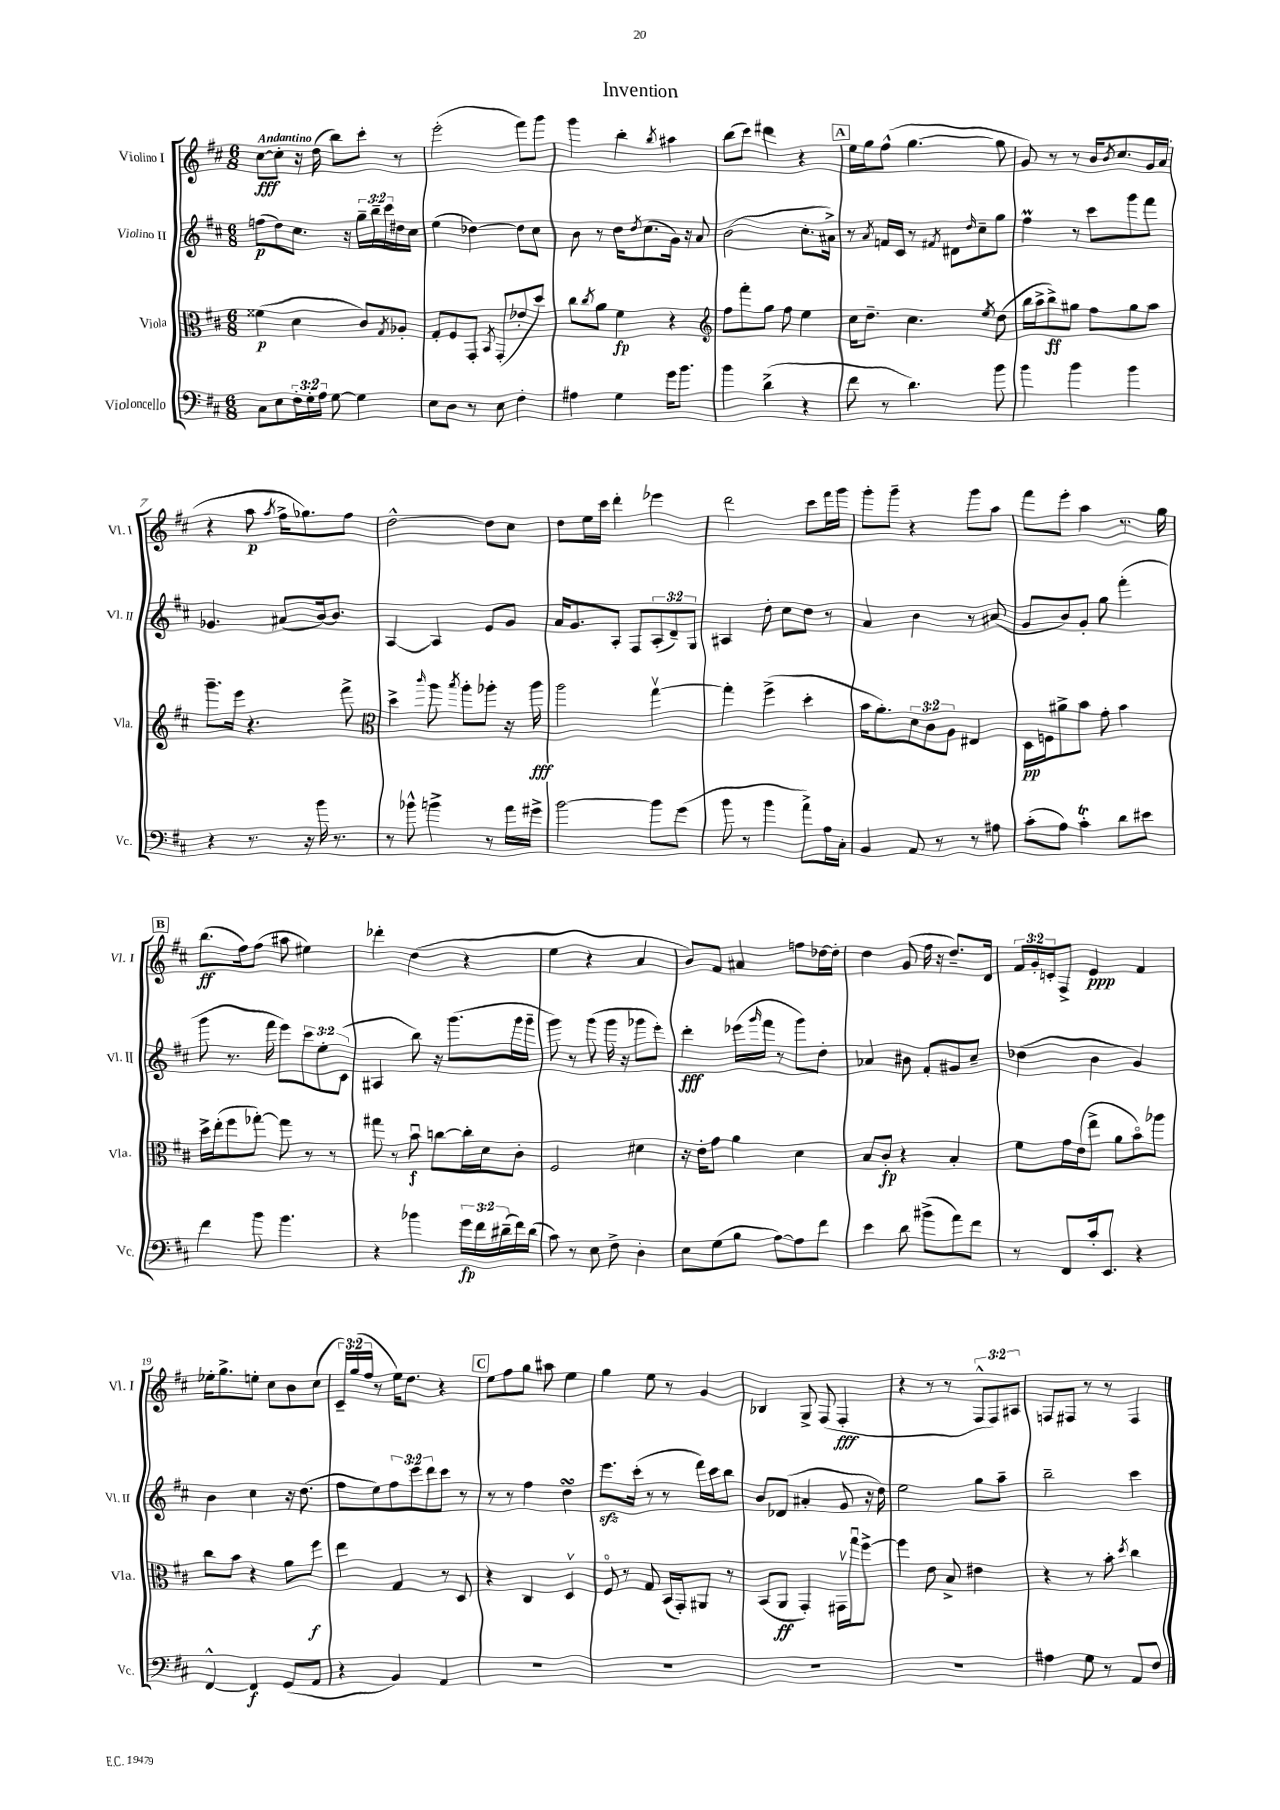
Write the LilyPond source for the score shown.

\header { title = "Invention" }
<<
\new StaffGroup <<
\new Staff = "s0" \with { instrumentName = "Violino I" shortInstrumentName = "Vl. I" } {
    \clef treble \key d \major \numericTimeSignature \time 6/8 \override Staff.TupletNumber.text = #tuplet-number::calc-fraction-text \tempo "Andantino"
    cis''8~\fff cis''8-. r16 d''16( b''8) cis'''8-. r8 |
    e'''2-.( fis'''8) g'''8 |
    g'''4 b''4-. \acciaccatura { b''8 } ais''4 |
    b''8( cis'''8) dis'''4 r4 |
    \mark \markup { \box "A" } e''16 g''16 fis''8-^( g''4.~ g''8 |
    g'8) r8 r8 b'16 \acciaccatura { b'8 } cis''8. g'16 a'16( |
    r4 a''8\p \acciaccatura { a''8 } fis''16-> ges''8.) fis''8 |
    d''2~-^ d''8 cis''8 |
    d''8 e''16 cis'''16 d'''4-. ees'''4 |
    d'''2 cis'''8 fis'''16 g'''16 |
    g'''8-. g'''8-- r4 g'''8 a''8 |
    fis'''8 e'''8-. a''4 r8. g''16 |
    \mark \markup { \box "B" } b''8.\ff( fis''16) fis''8( ais''8 eis''4) |
    des'''4-. d''4( r4 |
    e''4 r4 a'4 |
    b'8) fis'8 ais'4 f''8 des''16~ des''16-. |
    d''4 g'8( fis''16 r16 d''8.--) d'16 |
    \tuplet 3/2 { fis'16 g'16-. c'16-. } fis8-> e'4\ppp fis'4 |
    ees''16-. g''8.-> e''8-. cis''8 b'8 cis''8( |
    \tuplet 3/2 { cis'16--) g''16( fis''16 } r8 e''16) d''8. r4 |
    \mark \markup { \box "C" } e''8 fis''8 g''8 ais''8 e''4 |
    g''4 e''8 r8 g'4 |
    bes4 g8-> fis8( fis4-.\fff |
    r4 r8 r8 \tuplet 3/2 { fis8-^ fis8) ais8 } |
    f8 fis8 r8 r8 fis4 \bar "|." |
}
\new Staff = "s1" \with { instrumentName = "Violino II" shortInstrumentName = "Vl. II" } {
    \clef treble \key d \major \numericTimeSignature \time 6/8 \override Staff.TupletNumber.text = #tuplet-number::calc-fraction-text
    f''8\p( d''8) cis''8. r16 \tuplet 3/2 { g''16-- b''16-- cis'''16 } dis''16 cis''16 |
    e''4( des''4~) des''8 cis''8 |
    b'8 r8 d''16 \acciaccatura { d''8 } cis''8.( g'16) r16 a'8 |
    b'2( cis''8.-. ais'16->) |
    \mark \markup { \box "A" } r8 \acciaccatura { a'8 } f'16 cis'16 r8 \acciaccatura { fis'8 } dis'8 \grace { d''16 } cis''8-- g''8 |
    fis''4\prall r8 cis'''8 g'''8 fis'''8 |
    ges'4. ais'8( b'16~) b'8. |
    a4~ a4 e'8 g'8 |
    a'16 g'8. a8-. fis8 \tuplet 3/2 { a8-.( d'8--) g8 } |
    ais4 d''8-. cis''8 d''8 r8 |
    a'4 b'4 r8 ais'8( |
    g'8 b'8) g'8-. g''8 fis'''4-.( |
    \mark \markup { \box "B" } g'''8 r8. fis'''16 e'''8) \tuplet 3/2 { cis'''8 e''8-. cis'8( } |
    ais4 b''8) r16 g'''8.( g'''16 g'''16-- |
    g'''8) r8 g'''8( g'''16 r16 ges'''8 e'''8-.) |
    d'''4-.\fff ees'''16( \grace { g'''16 } fis'''16 r8 g'''8) d''8-. |
    aes'4 bis'8 fis'8-. gis'8 cis''8-- |
    des''4( b'4 g'4) |
    b'4 cis''4 r16 d''8.( |
    fis''8 e''8) \tuplet 3/2 { fis''8 e'''8 d'''8 } cis'''8 r8 |
    \mark \markup { \box "C" } r8 r8 fis''4 d''4\turn |
    e'''8.\sfz cis'''16-.( r8 r8 fis'''16) cis'''16 b''8 |
    b'8 des'8( ais'4-. g'8 r16 d''16) |
    e''2 g''8 a''8-- |
    b''2-- cis'''4 \bar "|." |
}
\new Staff = "s2" \with { instrumentName = "Viola" shortInstrumentName = "Vla." } {
    \clef alto \key d \major \numericTimeSignature \time 6/8 \override Staff.TupletNumber.text = #tuplet-number::calc-fraction-text
    fisis'4\p( d'4 cis'8) \acciaccatura { g8 } aes8-. |
    g8-. fis8 g,8-. \acciaccatura { b,8 } g,8-.( ees'8-. d''8) |
    cis''8 \acciaccatura { cis''8 } a'8 fis'4\fp r4 |
    \clef treble fis''8 fis'''8-. g''8 fis''8 e''4 |
    \mark \markup { \box "A" } cis''16 d''8.-- cis''4. \acciaccatura { e''8 } d''8( |
    b''16 a''16-> b''8->\ff) gis''8 fis''8 gis''8 a''8 |
    g'''8.-- e'''16 r4. fis'''8-> |
    \clef alto d''4-> \grace { cis'''16 } a''8 \acciaccatura { b''8 } a''8-. aes''8-. r16 aes''16\fff |
    a''2 g''4~\upbow |
    g''4-. fis''4->( d''4-. |
    b'16 a'8.-.) \tuplet 3/2 { d'8 cis'8 a8 } eis4 |
    d16\pp f16 ais'8-> b'8 g'8-. b'4 |
    \mark \markup { \box "B" } d''16-> e''16-.( fis''8 ges''8~-.) ges''8 r8 r8 |
    gis''8 r8 b'8\downbow\f c''8~ c''16-. d'16 cis'8-. |
    fis2 dis'4 |
    r16 e'16-. g'8 a'4 d'4 |
    b8 cis'8-.\fp r4 b4-. |
    fis'8 g'16 e'16( e''8-> a'8 b'8\flageolet) aes''8 |
    cis''8 b'8 r4 a'8 fis''8\f |
    e''4 g4 r8 d8 |
    \mark \markup { \box "C" } r4 cis4 d4\upbow |
    fis8\flageolet r8 g8 b,16( g,16-.) ais,8 r8 |
    b,8( a,8\ff g,4-.) gis,16\upbow g''16\downbow fis''8~-> |
    fis''4 e'8 b8-> eis'4 |
    r4 r8 b'8-. \acciaccatura { d''8 } cis''4 \bar "|." |
}
\new Staff = "s3" \with { instrumentName = "Violoncello" shortInstrumentName = "Vc." } {
    \clef bass \key d \major \numericTimeSignature \time 6/8 \override Staff.TupletNumber.text = #tuplet-number::calc-fraction-text
    cis8 e8 \tuplet 3/2 { fis16-. g16-. a16 } g8~ g4 |
    e8 d8 r8 e8 fis4-. |
    ais4 g4 g'16 b'8. |
    b'4 d'4->( r4 |
    \mark \markup { \box "A" } fis'8 r8 d'4.) b'8 |
    b'4 b'4 b'4 |
    r4 r8. r16 b'16 r8. |
    r8 bes'8-^ b'4-> r8 a'16 gis'16-> |
    b'2~ b'8 g'8( |
    b'8 r8 b'4 a'8->) a16 cis16-. |
    b,4 a,8 r8 r8 ais8 |
    cis'8-.( a8) cis'4-.\trill d'8 eis'8 |
    \mark \markup { \box "B" } fis'4 b'8 b'4. |
    r4 bes'4 \tuplet 3/2 { g'16\fp fis'16 dis'16--( } fis'16) dis'16( |
    cis'8) r8 e8 fis8-> d4-. |
    e8 g8( b8 a8~) a8 fis'8 |
    e'4 d'8 bis'8->( a'8) fis'8 |
    r8 fis,8 cis'16-. e,8. r4 |
    fis,4~-^ fis,4\f g,8( a,8 |
    r4 b,4) a,4 |
    \mark \markup { \box "C" } R2. |
    R2. |
    R2. |
    R2. |
    ais4 g8 r8 a,8 fis8 \bar "|." |
}
>>
>>
